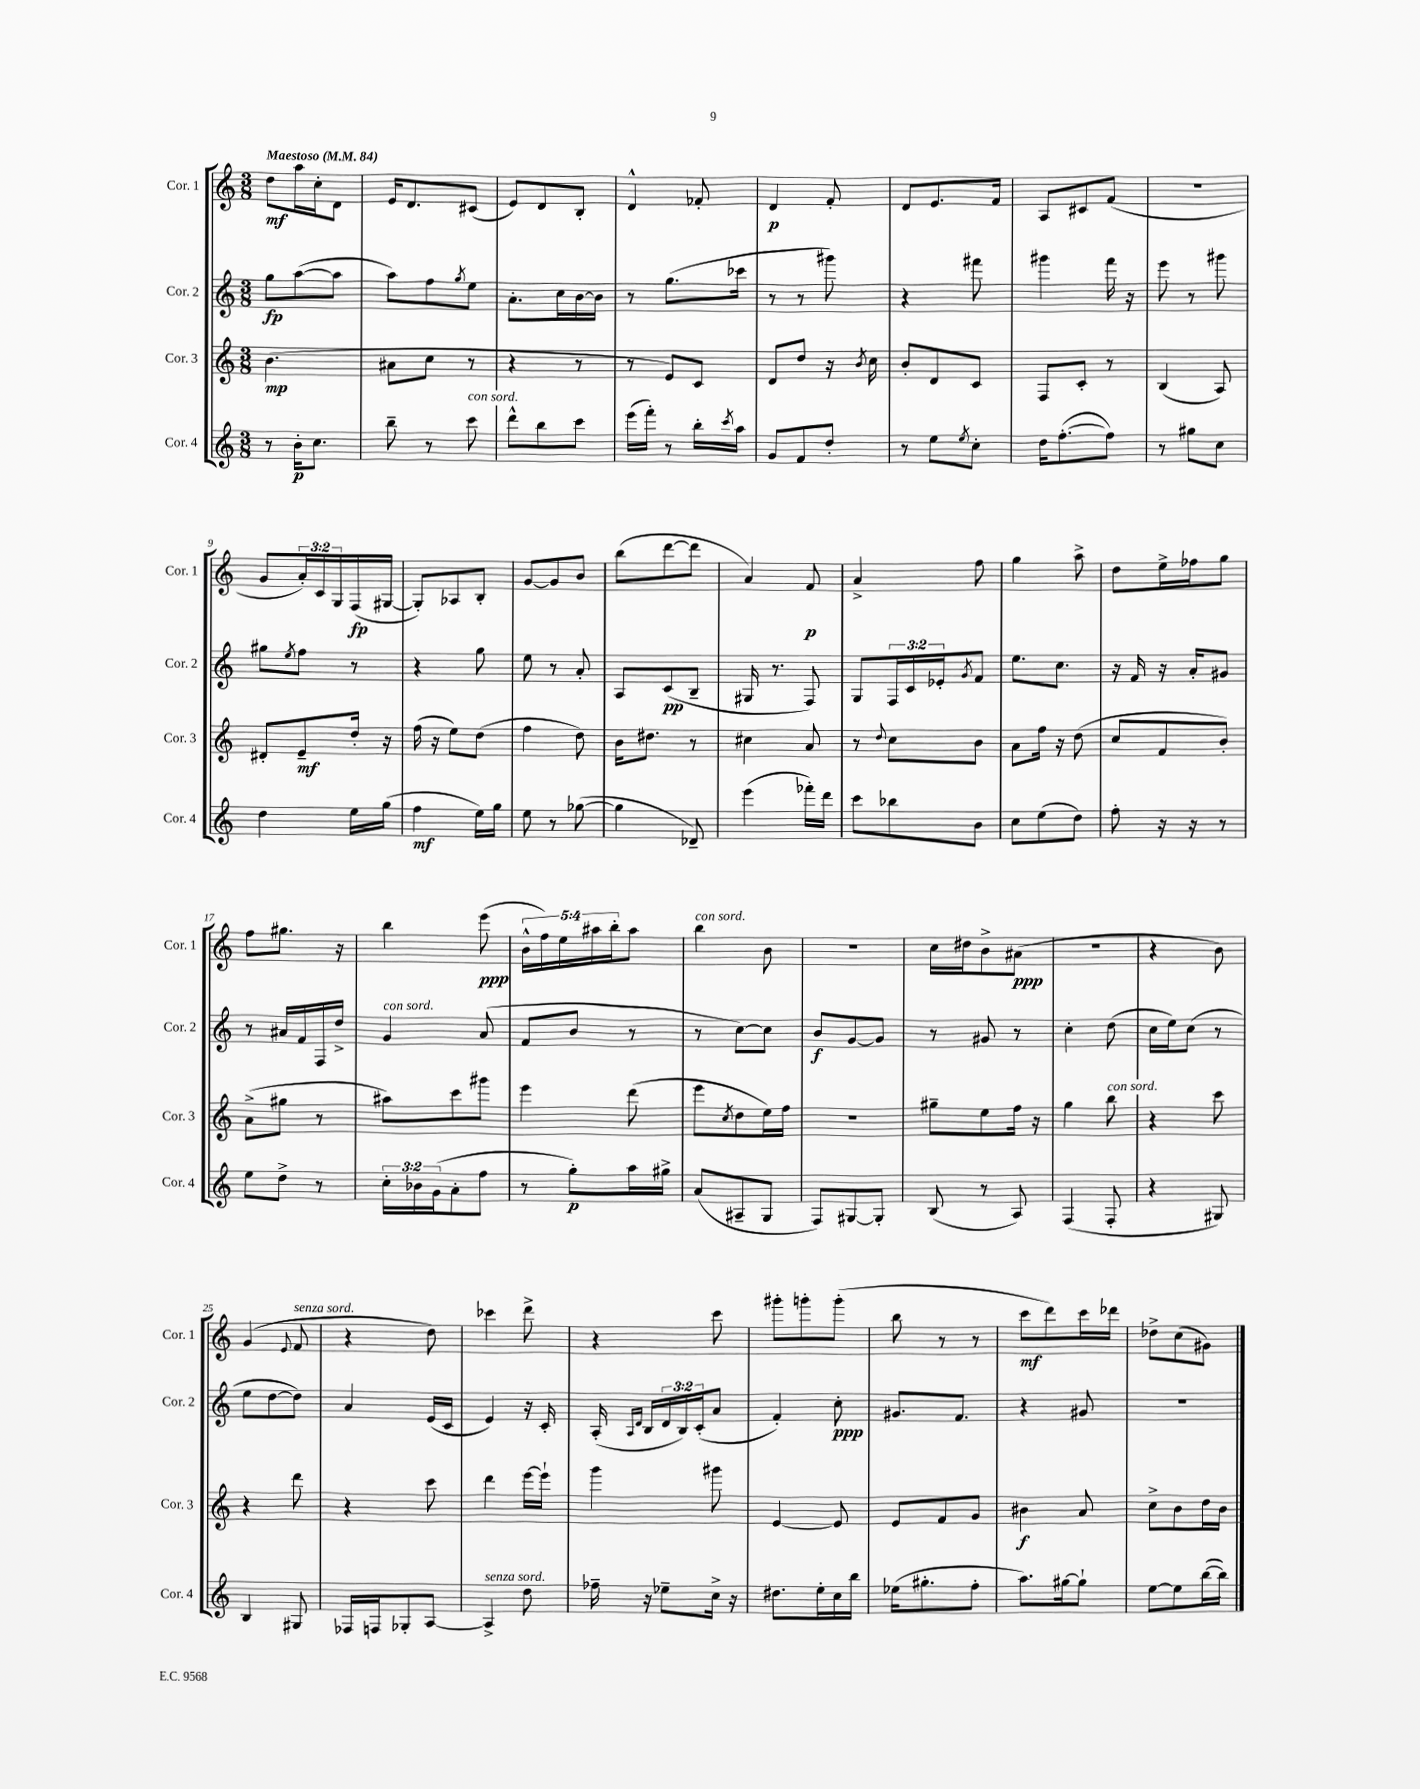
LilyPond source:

<<
\new StaffGroup <<
\new Staff = "s0" \with { instrumentName = "Cor. 1" shortInstrumentName = "Cor. 1" } {
    \clef treble \key c \major \numericTimeSignature \time 3/8 \override Staff.TupletNumber.text = #tuplet-number::calc-fraction-text \tempo "Maestoso" 4 = 84
    d''8\mf a''16 c''16-. d'8 |
    e'16 d'8. cis'8( |
    e'8) d'8 b8-. |
    d'4-^ fes'8-. |
    d'4\p f'8-. |
    d'8 e'8. f'16 |
    a8 cis'8 f'8( |
    R4. |
    g'8 \tuplet 3/2 { a'16-.) c'16 g16 } f16\fp( gis16~ |
    gis8-.) aes8 b8-. |
    g'8~ g'8 b'8 |
    b''8( d'''8~ d'''8 |
    a'4) f'8\p |
    a'4-> f''8 |
    g''4 a''8-> |
    d''8 e''16-> fes''16 g''8 |
    f''8 gis''8. r16 |
    b''4 e'''8\ppp( |
    \tuplet 5/4 { b'16-^ f''16) e''16 ais''16 b''16-. } ais''8 |
    b''4^\markup { \italic "con sord." } b'8 |
    R4. |
    c''16 dis''16 b'8-> ais'8\ppp( |
    R4. |
    r4 b'8) |
    g'4( \appoggiatura { e'8 } f'8^\markup { \italic "senza sord." } |
    r4 d''8) |
    ces'''4 d'''8-> |
    r4 c'''8 |
    gis'''8-. g'''8-. g'''8-.( |
    b''8 r8 r8 |
    c'''8\mf d'''8) c'''16 des'''16 |
    des''8-> c''8( gis'8) \bar "|." |
}
\new Staff = "s1" \with { instrumentName = "Cor. 2" shortInstrumentName = "Cor. 2" } {
    \clef treble \key c \major \numericTimeSignature \time 3/8 \override Staff.TupletNumber.text = #tuplet-number::calc-fraction-text
    g''8\fp a''8~( a''8 |
    a''8) f''8 \acciaccatura { g''8 } e''8 |
    a'8.-. c''16 b'16~ b'16 |
    r8 g''8.( ces'''16 |
    r8 r8 gis'''8) |
    r4 fis'''8 |
    gis'''4 f'''16 r16 |
    e'''8 r8 gis'''8 |
    gis''8 \acciaccatura { e''8 } f''8 r8 |
    r4 g''8 |
    e''8 r8 a'8-. |
    a8 c'8\pp( b8-- |
    gis16 r8. f8) |
    g8 \tuplet 3/2 { f16 c'16 ees'16-. } \acciaccatura { g'8 } f'8 |
    e''8. c''8. |
    r16 f'16 r16 a'16-. gis'8 |
    r8 ais'16 f'16 f16 d''16-> |
    g'4^\markup { \italic "con sord." } a'8( |
    f'8 b'8 r8 |
    r8 c''8~) c''8 |
    b'8\f g'8~ g'8 |
    r8 gis'8 r8 |
    c''4-. d''8( |
    c''16 e''16) c''8( r8 |
    e''8 d''8~ d''8) |
    a'4 e'16( c'16 |
    e'4) r16 c'16-. |
    a16-.( \grace { a16 d'16 } b16 \tuplet 3/2 { d'16 b16) c'16-.( } a'8 |
    f'4-.) c''8-.\ppp |
    gis'8. f'8. |
    r4 gis'8 |
    R4. \bar "|." |
}
\new Staff = "s2" \with { instrumentName = "Cor. 3" shortInstrumentName = "Cor. 3" } {
    \clef treble \key c \major \numericTimeSignature \time 3/8
    b'4.\mp( |
    ais'8 c''8 r8 |
    r4 r8 |
    r8 e'8) c'8 |
    d'8 d''8 r16 \acciaccatura { b'8 } c''16 |
    b'8-. d'8 c'8 |
    f8 c'8-. r8 |
    b4( a8) |
    dis'8-. e'8--\mf d''16-. r16 |
    f''16( r16 e''8) d''8( |
    f''4 d''8) |
    b'16 dis''8. r8 |
    cis''4 a'8 |
    r8 \appoggiatura { d''8 } c''8 b'8 |
    a'8 f''16 r16 d''8( |
    c''8 f'8 b'8-.) |
    a'8->( gis''8 r8 |
    ais''8) c'''8 gis'''8 |
    e'''4 d'''8( |
    e'''8 \acciaccatura { c''8 } d''8 e''16) f''16 |
    R4. |
    gis''8-- e''8 f''16 r16 |
    g''4 b''8^\markup { \italic "con sord." } |
    r4 c'''8 |
    r4 d'''8 |
    r4 c'''8 |
    d'''4 e'''16~ e'''16-! |
    g'''4 gis'''8 |
    e'4~ e'8 |
    e'8 f'8 g'8 |
    bis'4\f a'8 |
    c''8-> b'8 d''16 b'16 \bar "|." |
}
\new Staff = "s3" \with { instrumentName = "Cor. 4" shortInstrumentName = "Cor. 4" } {
    \clef treble \key c \major \numericTimeSignature \time 3/8 \override Staff.TupletNumber.text = #tuplet-number::calc-fraction-text
    r8 b'16-.\p c''8. |
    b''8-- r8 c'''8^\markup { \italic "con sord." } |
    d'''8-^ b''8 c'''8 |
    e'''16( f'''16-.) r8 b''16-. \acciaccatura { c'''8 } a''16 |
    g'8 f'8 d''8-. |
    r8 e''8 \acciaccatura { e''8 } c''8-. |
    d''16 f''8.~-.( f''8) |
    r8 gis''8 c''8 |
    d''4 e''16 g''16( |
    f''4\mf e''16) g''16 |
    e''8 r8 ges''8~( |
    ges''4 des'8--) |
    e'''4( fes'''16-.) d'''16 |
    c'''8 bes''8 b'8 |
    c''8 e''8( d''8) |
    f''8-. r16 r16 r8 |
    e''8 d''8-> r8 |
    \tuplet 3/2 { c''16-. bes'16 g'16( } a'8-. f''8 |
    r8 g''8-.\p) a''16 gis''16-> |
    a'8( ais8-- g8 |
    f8) gis8~ gis8-. |
    b8( r8 a8) |
    f4( f8-. |
    r4 gis8) |
    b4 gis8 |
    fes16 f16 ges8-. a8~ |
    a4->^\markup { \italic "senza sord." } d''8 |
    fes''16-- r16 ees''8-- c''16-> r16 |
    dis''8. e''16-. c''16 b''16 |
    ees''16( gis''8.-. f''8-. |
    a''8.) gis''16~ gis''8-! |
    e''8~ e''8 b''16~( b''16) \bar "|." |
}
>>
>>
